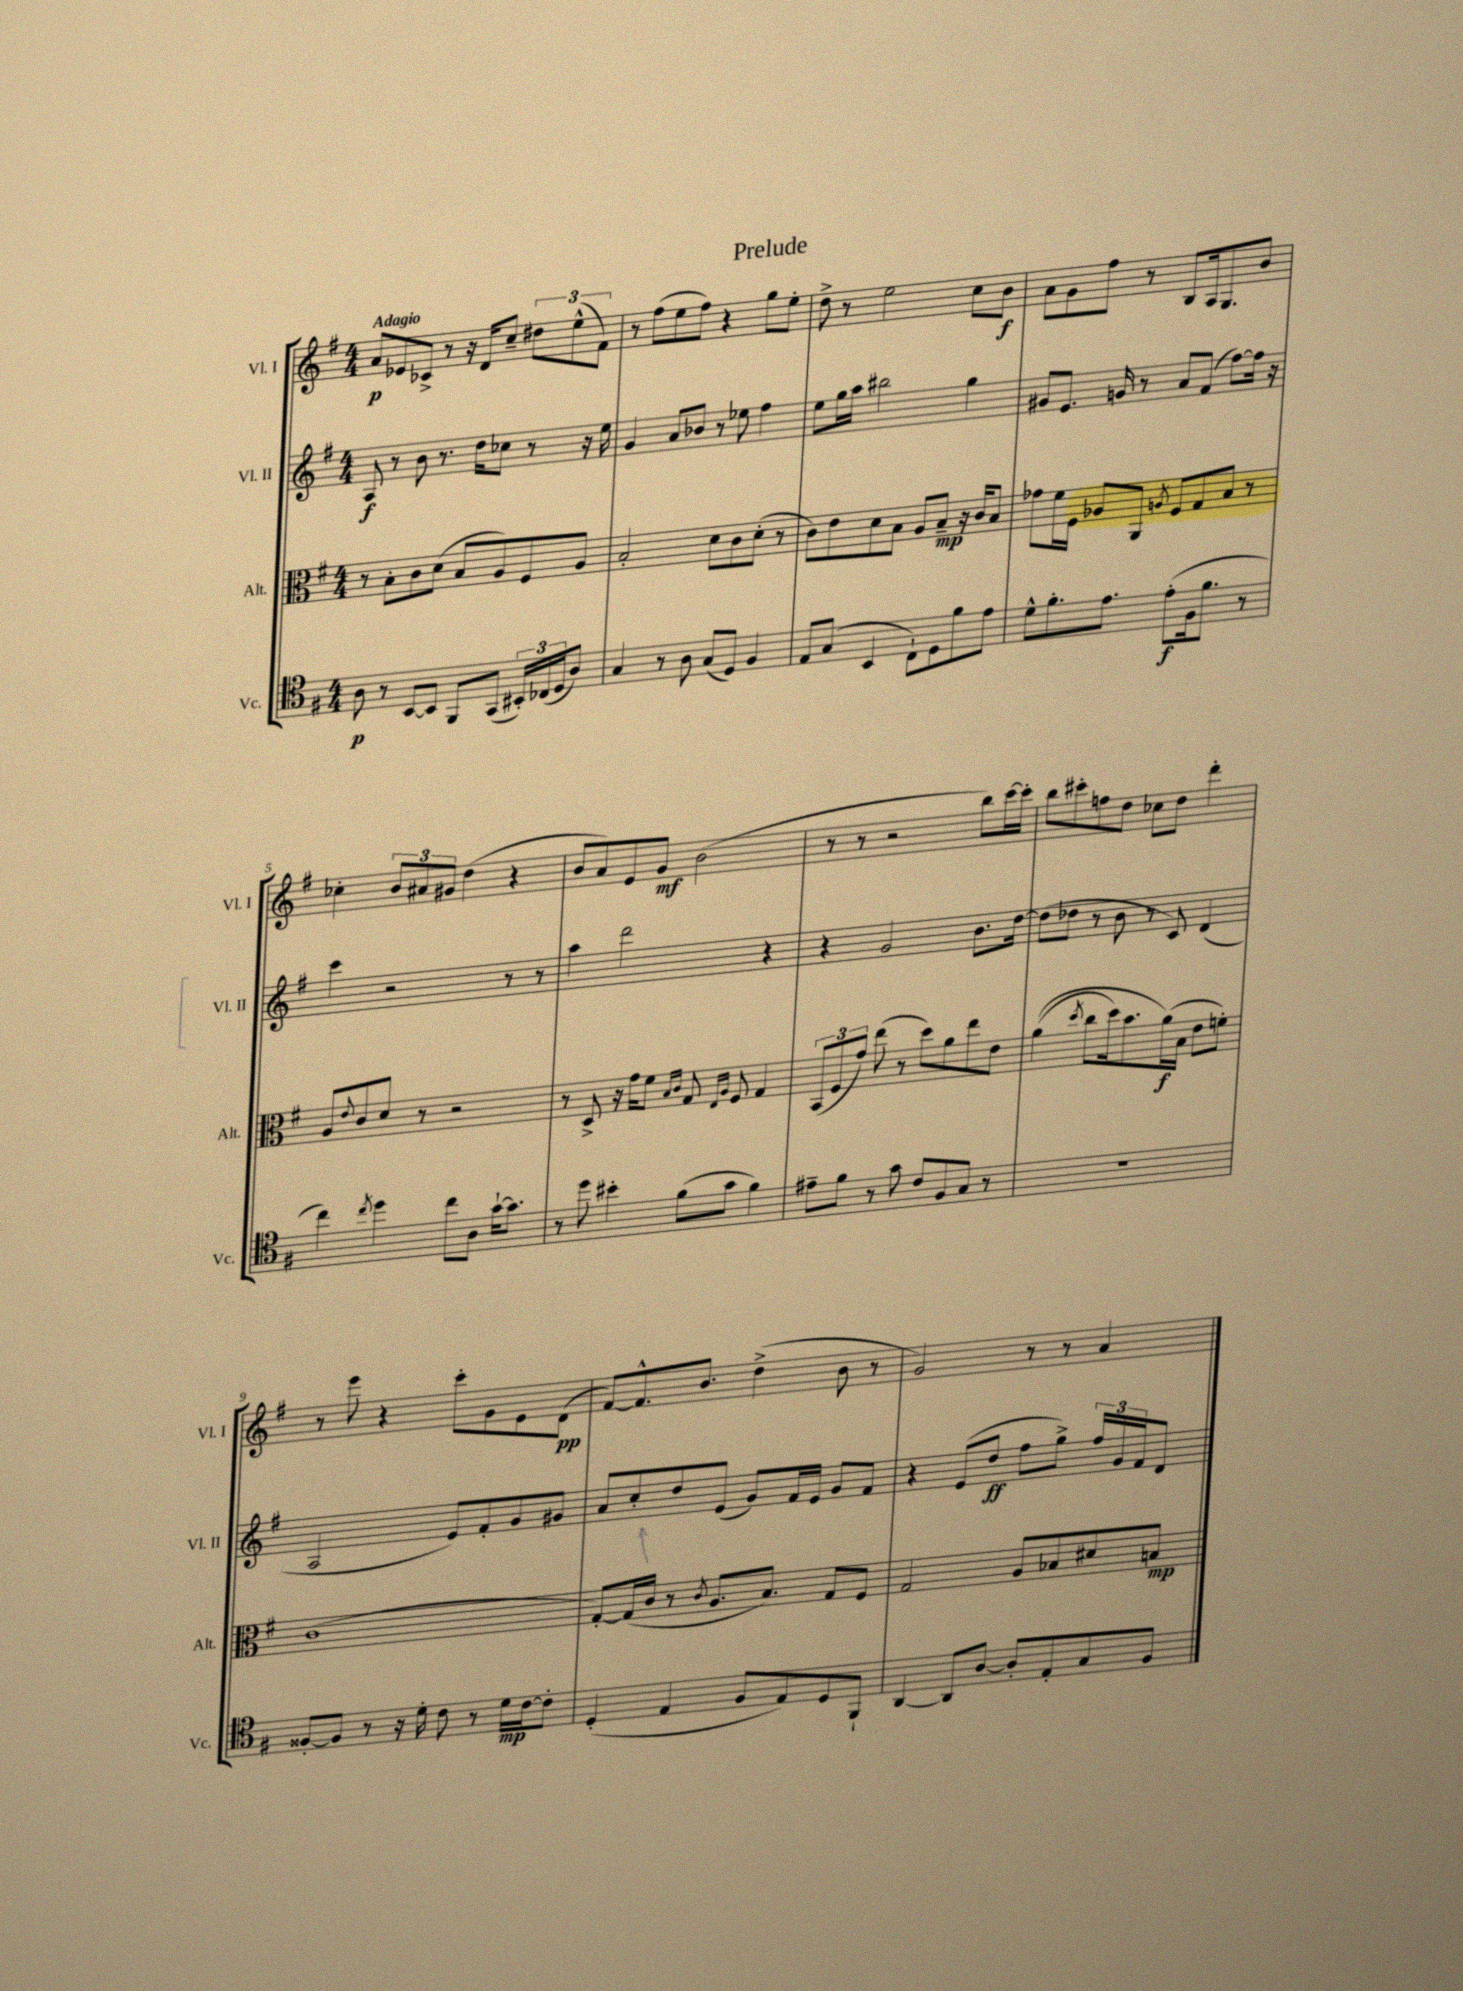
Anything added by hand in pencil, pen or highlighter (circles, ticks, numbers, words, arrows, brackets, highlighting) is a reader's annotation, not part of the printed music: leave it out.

**kern	**dynam	**kern	**dynam	**kern	**dynam	**kern	**dynam
*part4	*part4	*part3	*part3	*part2	*part2	*part1	*part1
*staff4	*staff4	*staff3	*staff3	*staff2	*staff2	*staff1	*staff1
*I"Vc.	*	*I"Alt.	*	*I"Vl. II	*	*I"Vl. I	*
*I'Vc.	*	*I'Alt.	*	*I'Vl. II	*	*I'Vl. I	*
*clefC4	*	*clefC3	*	*clefG2	*	*clefG2	*
*k[f#]	*	*k[f#]	*	*k[f#]	*	*k[f#]	*
*M4/4	*	*M4/4	*	*M4/4	*	*M4/4	*
=1	=1	=1	=1	=1	=1	=1	=1
!	!	!	!	!	!	!LO:TX:a:B:t=Adagio	!
8A\	p	8r	.	8A/	f	8a/L	p
8r	.	8B'\L	.	8r	.	8e-X/	.
[8BB/L	.	8c\	.	8b\	.	8c-X^/J	.
8BB/J]	.	(8d\J	.	8.r	.	8r	.
8FF#/L	.	8B/L	.	.	.	16r	.
.	.	.	.	16dd\KL	.	16d/KL	.
(8GG/J	.	8A/)	.	8cc-X\J	.	8cc~/J	.
24BB#X'/LL)	.	8F#/	.	8r	.	12dd#X\L	.
(24C-X/	.	.	.	.	.	.	.
24D/J	.	.	.	.	.	(12ee^^\	.
8A/J)	.	8A/J	.	16r	.	.	.
.	.	.	.	.	.	12f#\J)	.
.	.	.	.	16ee\	.	.	.
=2	=2	=2	=2	=2	=2	=2	=2
4G/	.	2B'/	.	4g/	.	8r	.
.	.	.	.	.	.	(8ff#\L	.
8r	.	.	.	8a/L	.	8ee\	.
8A\	.	.	.	8b-X/J	.	8ff#\J)	.
(8G/L	.	8d\L	.	8r	.	4r	.
8D/J)	.	8c\	.	8ee-X\	.	.	.
4F#/	.	(8d'\J	.	4ff#\	.	8gg\L	.
.	.	8r	.	.	.	8ee'\J	.
=3	=3	=3	=3	=3	=3	=3	=3
8E/L	.	8c\L)	.	8ee\L	.	8dd^\	.
(8G/J	.	8e\	.	16gg\L	.	8r	.
.	.	.	.	16aa\JJ	.	.	.
4BB/	.	8d\	.	2bb#X\	.	2ee\	.
.	.	8B\J	.	.	.	.	.
8C`\L)	.	8A/L	.	.	.	.	.
8D\	.	8B~/J	mp	.	.	.	.
8f#\	.	16r	.	4gg\	.	8cc\L	.
.	.	16c/KL	.	.	.	.	.
8e\J	.	8B/J	.	.	.	8b\J	f
=4	=4	=4	=4	=4	=4	=4	=4
8d^^\L	.	8g-X\L	.	8g#X/L	.	8a\L	.
8.f#'\	.	16f#\L	.	8.e/J	.	8g\	.
.	.	16F#\JJ	.	.	.	.	.
.	.	8A-X/L	.	.	.	8ff#\J	.
8.e\J	.	.	.	16gn/	.	.	.
.	.	8AA/J	.	8r	.	8r	.
.	.	8qAn/	.	.	.	.	.
(8e'\L	f	8F#/L	.	8a/L	.	8B/L	.
16F#\k	.	8G/	.	(8f#/J	.	16A/k	.
8.f#\J	.	.	.	.	.	8.G/	.
.	.	8B/J	.	[8ff#\L)	.	.	.
8r	.	8r	.	16ff#\Jk]	.	8b/J	.
.	.	.	.	16r	.	.	.
!!LO:LB:g=z
=5	=5	=5	=5	=5	=5	=5	=5
4cc\)	.	8A/L	.	4ccc\	.	4cc-X'\	.
.	.	8qqe/	.	.	.	.	.
.	.	8c/	.	.	.	.	.
8qcc/	.	.	.	.	.	.	.
4dd\	.	8d/J	.	2r	.	12b/L	.
.	.	.	.	.	.	12a#X/	.
.	.	8r	.	.	.	.	.
.	.	.	.	.	.	12g#X/J	.
8cc\L	.	2r	.	.	.	(4dd\	.
8A\J	.	.	.	.	.	.	.
[16g`\KL	.	.	.	8r	.	4r	.
8.g\J]	.	.	.	.	.	.	.
.	.	.	.	8r	.	.	.
=6	=6	=6	=6	=6	=6	=6	=6
8r	.	8r	.	4aa\	.	8b/L	.
8dd\	.	8D^/	.	.	.	8a/)	.
4b#X'\	.	16r	.	2ddd\	.	8e/	.
.	.	16g\KL	.	.	.	.	.
.	.	8f#\J	.	.	.	8g/J	mf
.	.	16qqB/LL	.	.	.	.	.
.	.	16qqc/JJ	.	.	.	.	.
(8f#\L	.	8G/	.	.	.	(2b\	.
.	.	16qqE/LL	.	.	.	.	.
.	.	16qqA/JJ	.	.	.	.	.
8g\J	.	8F#/	.	.	.	.	.
4f#\)	.	4G/	.	4r	.	.	.
=7	=7	=7	=7	=7	=7	=7	=7
8e#X~\L	.	(12BB/L	.	4r	.	8r	.
.	.	12F#/	.	.	.	.	.
8f#\J	.	.	.	.	.	8r	.
.	.	12g/J)	.	.	.	.	.
8r	.	(8ee\	.	2g/	.	2r	.
8g\	.	8r	.	.	.	.	.
8c/L	.	8dd\L)	.	.	.	.	.
8F#/	.	8a\	.	.	.	.	.
8G/J	.	8ee\	.	8.b\L	.	8bb\L)	.
8r	.	8e\J	.	.	.	[16ccc\L	.
.	.	.	.	[16dd\Jk	.	16ccc'\JJ]	.
=8	=8	=8	=8	=8	=8	=8	=8
1r	.	((4a\	.	(8dd\L]	.	8bb\L	.
.	.	.	.	8dd-X\J	.	8ccc#X'\	.
.	.	8qdd/	.	.	.	.	.
.	.	8cc\L	.	8r	.	8ffn\	.
.	.	16dd\k)	.	8b\	.	8dd\J	.
.	.	8.b\	.	.	.	.	.
.	.	.	.	8r	.	8cc-X\L	.
.	.	(16a\L)	f	8c/)	.	8dd\J	.
.	.	16B\JJ	.	.	.	.	.
.	.	8e\L	.	(4d/	.	4ddd'\	.
.	.	8fn'\J)	.	.	.	.	.
!!LO:LB:g=z
=9	=9	=9	=9	=9	=9	=9	=9
[8F##X'/L	.	(1c	.	2A/	.	8r	.
8F##/J]	.	.	.	.	.	8eee\	.
8r	.	.	.	.	.	4r	.
16r	.	.	.	.	.	.	.
16d'\	.	.	.	.	.	.	.
8c\	.	.	.	8e/L)	.	8ccc'\L	.
8r	.	.	.	8f#'/	.	8g\	.
16d\LL	mp	.	.	8g/	.	8e\	.
[16c\J	.	.	.	.	.	.	.
8c'\J]	.	.	.	8g#X/J	.	(8d\J	pp
=10	=10	=10	=10	=10	=10	=10	=10
(4D'/	.	[8G'/L)	.	8a/L	.	[8f#/L)	.
.	.	(16G/L]	.	8cc'/	.	8.f#^^/]	.
.	.	16c/JJ	.	.	.	.	.
4E/	.	8r	.	8dd/	.	.	.
.	.	.	.	.	.	8.b/J	.
.	.	8qc/	.	.	.	.	.
.	.	8.A/L	.	(8e/J	.	.	.
8F#/L	.	.	.	8g/L)	.	(4dd^\	.
.	.	8.B/J)	.	.	.	.	.
8E/)	.	.	.	16f#/L	.	.	.
.	.	.	.	16e/JJ	.	.	.
8D/	.	8G/L	.	8g/L	.	8b\	.
8FF#`/J	.	8F#/J	.	8f#/J	.	8r	.
=11	=11	=11	=11	=11	=11	=11	=11
[4AA/	.	2G/	.	4r	.	2g/)	.
8AA/L]	.	.	.	(8e/L	.	.	.
[8A/J	.	.	.	8dd/J	ff	.	.
8A'/L]	.	8A/L	.	8ff#\L	.	8r	.
8E'/	.	8B-X/	.	8gg^\J)	.	8r	.
8G/	.	8d#X/	.	24ff#/LL	.	4a/	.
.	.	.	.	24g/	.	.	.
.	.	.	.	24f#/J	.	.	.
8F#/J	.	8Bn/J	mp	8d/J	.	.	.
==	==	==	==	==	==	==	==
*-	*-	*-	*-	*-	*-	*-	*-
